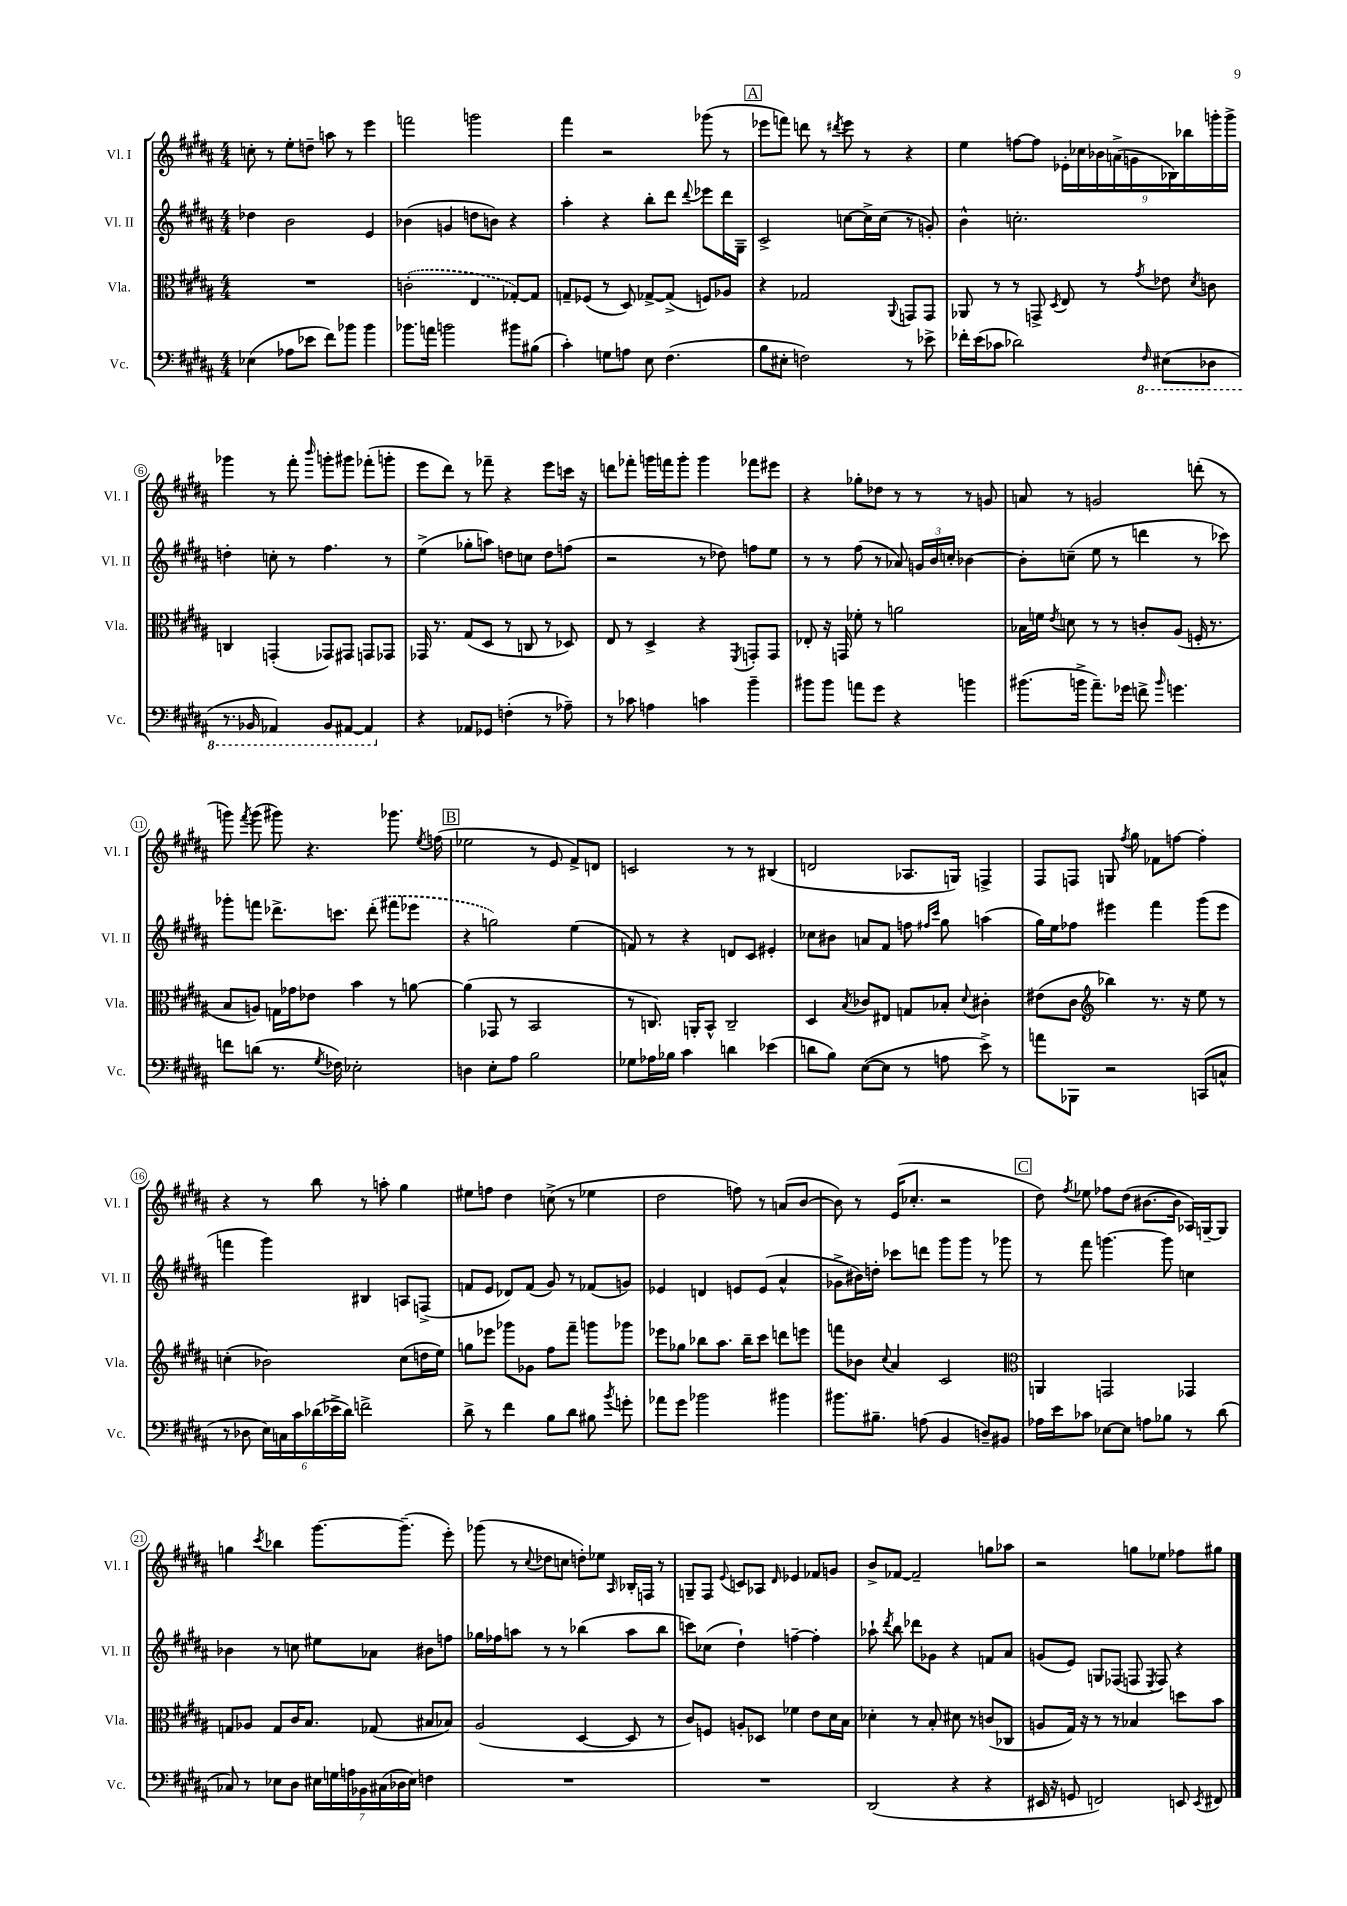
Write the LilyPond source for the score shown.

<<
\new StaffGroup <<
\new Staff = "s0" \with { instrumentName = "Vl. I" shortInstrumentName = "Vl. I" } {
    \clef treble \key b \major \numericTimeSignature \time 4/4
    \autoBeamOff c''8-. r8 e''8[-. d''8]-- a''8 r8 e'''4 |
    f'''2 g'''2 |
    fis'''4 r2 ges'''8( r8 |
    \mark \markup { \box "A" } ees'''8[ f'''8]) d'''8 r8 \acciaccatura { dis'''8 } ees'''8 r8 r4 |
    e''4 f''8[~ f''8] \tuplet 9/8 { ees'16[-. ces''16 bes'16 a'16->( g'16 bes16) bes''16 g'''16-. g'''16]-> } |
    ges'''4 r8 fis'''8-. \grace { b'''16 } g'''8[-. gis'''8] fes'''8[-.( g'''8]-. |
    e'''8[ dis'''8]) r8 fes'''8-- r4 e'''8[ c'''16] r16 |
    d'''8[ fes'''8]-. g'''16[ f'''16 g'''8]-. g'''4 fes'''8[ eis'''8] |
    r4 ges''8[-. des''8] r8 r8 r8 g'8 |
    a'8 r8 g'2 d'''8-.( r8 |
    g'''8) \acciaccatura { fis'''8 } g'''8( gis'''8) r4. ges'''8. \acciaccatura { e''8 } f''16( |
    \mark \markup { \box "B" } ees''2 r8 e'8 fis'8[->) d'8] |
    c'2 r8 r8 bis4( |
    d'2 aes8.[ g16]) f4-> |
    fis8[ f8] g8 \acciaccatura { fis''8 } gis''8 fes'8[ f''8]~ f''4-. |
    r4 r8 b''8 r8 a''8-. gis''4 |
    eis''8[ f''8] dis''4 c''8->( r8 ees''4 |
    dis''2 f''8) r8 a'8[( b'8]~ |
    b'8) r8 e'16[( ces''8.]-. r2 |
    \mark \markup { \box "C" } dis''8) \acciaccatura { fis''8 } ees''8 fes''8[ dis''8]( bis'8.[~ bis'16] aes16[) g16~-- g8] |
    g''4 \acciaccatura { cis'''8 } bes''4 gis'''8.[~ gis'''8.]--( e'''8-.) |
    ges'''8( r8 \appoggiatura { cis''8 } des''8[ c''8] d''8[-.) ees''8] \grace { ais16 } bes16[-. f16] r8 |
    g8[-- fis8] \appoggiatura { e'8 } c'8[ aes8] \grace { dis'16 } ees'4 fes'8[ g'8] |
    b'8[-> fes'8]~ fes'2-- g''8[ aes''8] |
    r2 g''8[ ees''8] fes''8[ gis''8] \bar "|." |
}
\new Staff = "s1" \with { instrumentName = "Vl. II" shortInstrumentName = "Vl. II" } {
    \clef treble \key b \major \numericTimeSignature \time 4/4
    \autoBeamOff des''4 b'2 e'4 |
    bes'4( g'4 d''8[ b'8]) r4 |
    ais''4-. r4 b''8[-. dis'''8] \appoggiatura { dis'''8 } ees'''8[ dis'''16 gis16]-- |
    \mark \markup { \box "A" } cis'2-> c''8[~ c''16-> c''16]( r8 g'8-.) |
    b'4-^ c''2.-. |
    d''4-. c''8-. r8 fis''4. r8 |
    e''4->( ges''8[-. a''8]) d''8[ c''8] d''8[ f''8]( |
    r2 r8 des''8) f''8[ e''8] |
    r8 r8 fis''8( r8 aes'8) \tuplet 3/2 { g'16[ b'16 c''16]-. } bes'4~ |
    bes'8[-. c''8]--( e''8 r8 d'''4 r8 ces'''8) |
    ges'''8[-. f'''8] des'''8.[-> c'''8.] \once \slurDashed des'''8-.( fis'''8[ ees'''8] |
    \mark \markup { \box "B" } r4 g''2) e''4( |
    f'8) r8 r4 d'8[ cis'8] eis'4-. |
    ces''8[ bis'8] a'8[ fis'8] f''8 \grace { fis''16[ cis'''16] } gis''8 a''4( |
    gis''16[) e''16 fes''8] eis'''4 fis'''4 gis'''8[( eis'''8] |
    f'''4 gis'''4) bis4 a8[ f8]->( |
    f'8[ e'8] des'8[) f'8]( gis'8) r8 fes'8[( g'8]) |
    ees'4 d'4 e'8[ e'8]( ais'4-^ |
    ges'8[-> bis'16) d''16]-. ces'''8[ d'''8] gis'''8[ gis'''8] r8 ges'''8 |
    \mark \markup { \box "C" } r8 fis'''8 g'''4.~ g'''8 c''4 |
    bes'4 r8 c''8 eis''8[ aes'8] bis'8[ f''8] |
    ges''16[ fes''16 a''8] r8 r8 bes''4( a''8[ bes''8] |
    c'''8[) ces''8]( dis''4-!) f''4~-- f''4-. |
    aes''8-! \acciaccatura { dis'''8 } b''8 des'''8[ ges'8] r4 f'8[ ais'8] |
    g'8[( e'8]) g8[ fes8]( f8 \acciaccatura { e8 } f8) r4 \bar "|." |
}
\new Staff = "s2" \with { instrumentName = "Vla." shortInstrumentName = "Vla." } {
    \clef alto \key b \major \numericTimeSignature \time 4/4
    \autoBeamOff R1 |
    \once \slurDashed c'2-.( e4 ges8[~-.) ges8] |
    g8[-- fes8]( r8 dis8) ges8[~-> ges8]->( f8[) aes8] |
    \mark \markup { \box "A" } r4 ges2 \appoggiatura { ais,8 } g,8[ g,8] |
    aes,8 r8 r8 g,8-> \acciaccatura { dis8 } e8 r8 \acciaccatura { gis'8 } ees'8 \acciaccatura { dis'8 } c'8 |
    c4 g,4-.( ges,8[) gis,8] g,8[ ges,8] |
    ges,16 r8. gis8[( dis8] r8 c8 r8 des8) |
    e8 r8 dis4-> r4 \acciaccatura { fis,8 } g,8[-. g,8] |
    ees8-. r16 g,16 fes'8-. r8 a'2 |
    bes16[ f'16] \acciaccatura { e'8 } d'8 r8 r8 c'8[-. ais8]( f16-. r8. |
    b8[ a8]) g16[ ges'16 ees'8] b'4 r8 a'8~ |
    \mark \markup { \box "B" } a'4( ges,8 r8 b,2 |
    r8 c8.) a,16[-. b,8]-^ c2-- |
    dis4 \acciaccatura { b8 } ces'8[ eis8] g8[ bes8]-. \appoggiatura { dis'8 } cis'4-. |
    eis'8[( cis'8] \clef treble bes''4) r8. r16 e''8 r8 |
    c''4-.( bes'2) c''8[( d''16 e''16]) |
    g''8[ ees'''8] ges'''8[ ges'8] fis''8[ fis'''8]-- g'''8[ ges'''8] |
    ees'''8[ ges''8] bes''8[ ais''8.] bes''16[-- cis'''8] d'''8[ e'''8] |
    f'''8[ bes'8] \appoggiatura { cis''8 } ais'4 cis'2 |
    \mark \markup { \box "C" } \clef alto a,4 g,2 ges,4 |
    g8[ aes8] g8[ cis'16 b8.] ges8( bis8[ bes8]) |
    ais2( dis4~ dis8 r8 |
    cis'8[) f8] a8[-. des8] fes'4 e'8[ dis'16 b16] |
    des'4-. r8 b8-. dis'8 r8 c'8[( ces8] |
    a8[ gis16]) r16 r8 r8 bes4 d''8[ b'8] \bar "|." |
}
\new Staff = "s3" \with { instrumentName = "Vc." shortInstrumentName = "Vc." } {
    \clef bass \key b \major \numericTimeSignature \time 4/4
    \autoBeamOff ees4( aes8[ ees'8] fis'8[) bes'8] bes'4 |
    bes'8.[ a'16] b'2 bis'8[ bis8]( |
    cis'4-.) g8[ a8] e8 fis4.( |
    \mark \markup { \box "A" } b8[ eis8]-. f2) r8 ees'8-> |
    fes'16[-. e'16( ces'8] des'2) \ottava #-1 \grace { fis,16 } eis,8[( des,8] |
    r8. bes,,16 aes,,4) bes,,8[ ais,,8]~ ais,,4 \ottava #0 |
    r4 aes,8[ ges,8] f4-.( r8 aes8--) |
    r8 ces'8 a4 c'4 b'4-- |
    bis'8[ bis'8] a'8[ gis'8] r4 b'4 |
    bis'8.[( b'16]-> ais'8.[--) ges'16] f'8-> \grace { b'16 } g'4. |
    f'8[ d'8]( r8. \acciaccatura { gis8 } fes16) ees2-. |
    \mark \markup { \box "B" } d4 e8[-. ais8] b2 |
    ges8[ aes16 bes16] cis'4 d'4 ees'4( |
    d'8[ b8]) e8[~( e8] r8 a8 e'8->) r8 |
    a'8[ bes,,8] r2 c,8[( c8]-^ |
    r8 des8 \tuplet 6/4 { e16[) c16 cis'16 des'16( ees'16-> des'16]) } f'2-> |
    dis'8-> r8 fis'4 b8[ dis'8] bis8 \acciaccatura { b'8 } g'8-. |
    aes'8[ gis'8] bes'2 bis'4 |
    bis'8.[ bis8.]-- a8( b,4 d8[--) bis,8] |
    \mark \markup { \box "C" } aes16[ e'16 ces'8] ees8[~ ees8] a8[ bes8] r8 dis'8( |
    ces8) r8 ees8[ dis8] \tuplet 7/4 { eis16[ g16 a16 bes,16 cis16( des16 eis16]) } f4 |
    R1 |
    R1 |
    dis,2( r4 r4 |
    eis,16 r16 g,8 f,2) e,8 \acciaccatura { e,8 } fis,8 \bar "|." |
}
>>
>>
\layout { \context { \Score \override BarNumber.stencil = #(make-stencil-circler 0.1 0.3 ly:text-interface::print) } }
